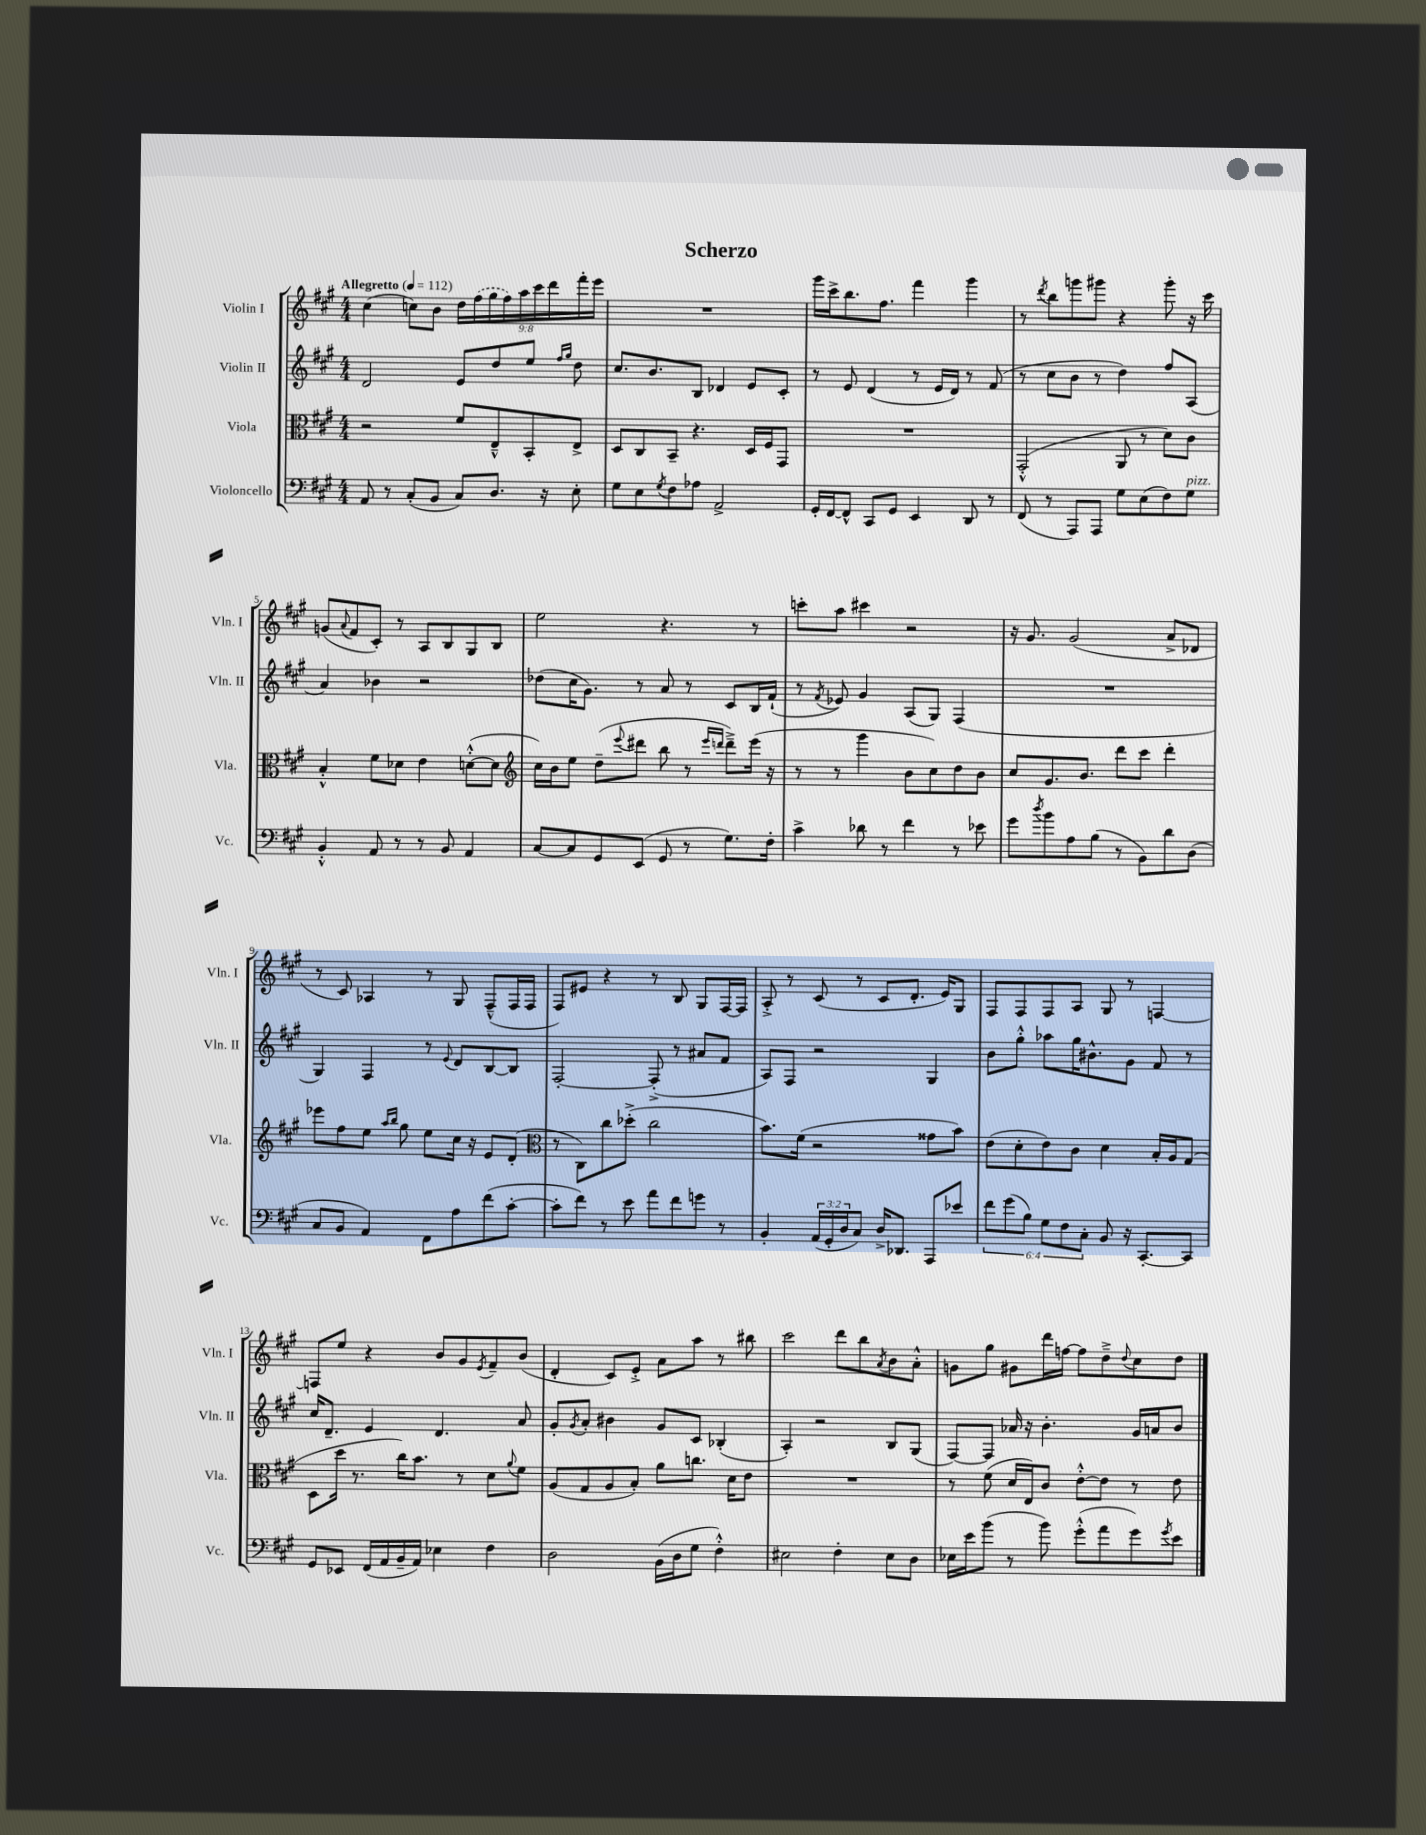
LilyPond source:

\header { title = "Scherzo" }
<<
\new StaffGroup <<
\new Staff = "s0" \with { instrumentName = "Violin I" shortInstrumentName = "Vln. I" } {
    \clef treble \key a \major \numericTimeSignature \time 4/4 \override Staff.TupletNumber.text = #tuplet-number::calc-fraction-text \tempo "Allegretto" 4 = 112
    cis''4( c''8) b'8 \tuplet 9/8 { d''16 \once \slurDashed fis''16( gis''16 fis''16) a''16 cis'''16 d'''16 fis'''16-. e'''16 } |
    R1 |
    gis'''16 cis'''16-> b''8. fis''8. fis'''4 gis'''4 |
    r8 \acciaccatura { d'''8 } b''8 g'''8 gis'''8 r4 gis'''8-. r16 cis'''16 |
    g'8( \appoggiatura { a'8 } fis'8 cis'8-.) r8 a8 b8 gis8 b8 |
    e''2 r4. r8 |
    c'''8-. a''8 cis'''4 r2 |
    r16 gis'8. gis'2( a'8-> des'8 |
    r8 cis'8) aes4 r8 gis8 fis8---^( fis16 fis16 |
    fis8) eis'8 r4 r8 b8 gis8 fis16~ fis16 |
    a8-.-> r8 cis'8( r8 cis'8 d'8.-. e'16) gis8 |
    fis8 fis8 fis8 a8 gis8 r8 f4~ |
    f8 e''8 r4 b'8 gis'8 \acciaccatura { e'8 } fis'8-- b'8( |
    d'4-. cis'8) e'8-.-> a'8 a''8 r8 bis''8 |
    cis'''2 d'''8 b''8 \acciaccatura { a'8 } b'8 a'8-.-^ |
    g'8 gis''8 gis'8 d'''16 f''16~ f''8 d''8---> \appoggiatura { d''8 } cis''8 d''8 \bar "|." |
}
\new Staff = "s1" \with { instrumentName = "Violin II" shortInstrumentName = "Vln. II" } {
    \clef treble \key a \major \numericTimeSignature \time 4/4
    d'2 e'8 d''8 e''8 \grace { fis''16 gis''16 } d''8 |
    cis''8. b'8. b8 des'4 e'8 cis'8-. |
    r8 e'8 d'4( r8 e'16 d'16) r8 fis'8( |
    r8 cis''8 b'8 r8 d''4) fis''8 a8( |
    a'4) bes'4 r2 |
    des''8( cis''16 gis'8.) r8 a'8 r8 cis'8 b16 fis'16-!( |
    r8 \acciaccatura { fis'8 } ees'8) gis'4 a8( gis8) fis4( |
    R1 |
    gis4) fis4 r8 \appoggiatura { e'8 } d'8 b8~ b8 |
    fis2~-. fis8-.->( r8 ais'8 fis'8 |
    a8) fis8 r2 gis4 |
    b'8 gis''8-.-^ aes''8 gis''16 bis'8.-^ gis'8 fis'8 r8 |
    cis''16 d'8.-- e'4 d'4. a'8 |
    gis'8-. \acciaccatura { gis'8 } a'8-. bis'4 gis'8 cis'8 bes4-.( |
    a4-.) r2 b8 gis8( |
    fis8~) fis8 aes'16 r16 b'4.-. gis'16 a'16 b'8 \bar "|." |
}
\new Staff = "s2" \with { instrumentName = "Viola" shortInstrumentName = "Vla." } {
    \clef alto \key a \major \numericTimeSignature \time 4/4
    r2 fis'8 e8---^ b,8-. e8-> |
    d8 cis8 b,8-- r4. d16 fis16 gis,8 |
    R1 |
    gis,2-.-^( a,8 r8 d'8) cis'8 |
    b4-.-^ fis'8 des'8 e'4 d'8~-.-^( d'8 |
    \clef treble cis''16) b'16 e''8 d''8--( \appoggiatura { e'''8 } dis'''8 b''8 r8 \grace { e'''16 d'''16 } d'''8--->) e'''16( r16 |
    r8 r8 gis'''4 b'8 cis''8) d''8 b'8 |
    cis''8 gis'8. b'8. d'''8 cis'''8 d'''4-. |
    ees'''8 fis''8 e''8 \grace { a''16 b''16 } gis''8 e''8 cis''16 r16 e'8 d'8-.( |
    \clef alto r8 cis8) cis''8 des''8-.->( cis''2 |
    b'8.) fis'16( r2 gisis'8 b'8) |
    e'8( d'8-. e'8) cis'8 d'4 b16-. a16 gis8( |
    d8 d''16 r8. cis''16) b'8. r8 d'8 \appoggiatura { a'8 } fis'8 |
    a8( gis8 a8 b8-.) a'8 c''8. d'16 e'8 |
    R1 |
    r8 fis'8( d'16 e16) cis'8 e'8~-.-^ e'8 r8 e'8 \bar "|." |
}
\new Staff = "s3" \with { instrumentName = "Violoncello" shortInstrumentName = "Vc." } {
    \clef bass \key a \major \numericTimeSignature \time 4/4 \override Staff.TupletNumber.text = #tuplet-number::calc-fraction-text
    a,8 r8 cis8-.( b,8 cis8) d8. r16 e8-. |
    gis8 e8 \acciaccatura { gis8 } fis8 aes8 a,2-> |
    gis,16-. fis,16~ fis,8-^ cis,8 gis,8 e,4 d,8 r8 |
    fis,8( r8 a,,8) a,,8 gis8 e8( fis8) gis8^\markup { \italic "pizz." } |
    b,4-.-^ a,8 r8 r8 b,8 a,4 |
    cis8~ cis8 gis,8 e,8( gis,8 r8 gis8.) fis16-. |
    cis'4-> des'8 r8 fis'4 r8 ees'8 |
    gis'8 \acciaccatura { d''8 } b'8 a8 b8( r8 b,8) d'8 d8( |
    cis8 b,8 a,4) fis,8 a8 fis'8( cis'8~-. |
    cis'8-. fis'8) r8 e'8 a'8 fis'8 g'8 r8 |
    b,4-. \tuplet 3/2 { a,16( gis,16-. d16 } cis8) d16-> des,8. a,,8 ees'8 |
    \tuplet 6/4 { fis'8 gis'8( b8) gis8 fis8 cis8-. } b,8 r16 cis,8.~-. cis,8 |
    gis,8 ees,8 fis,16( a,16 b,16-- a,16) ees4 fis4 |
    d2 b,16( d16 gis8 fis4-.-^) |
    eis2 fis4-. eis8 d8 |
    ees16 e'16 b'8( r8 b'8) gis'8-.-^( a'8 gis'8) \acciaccatura { gis'8 } e'8 \bar "|." |
}
>>
>>
